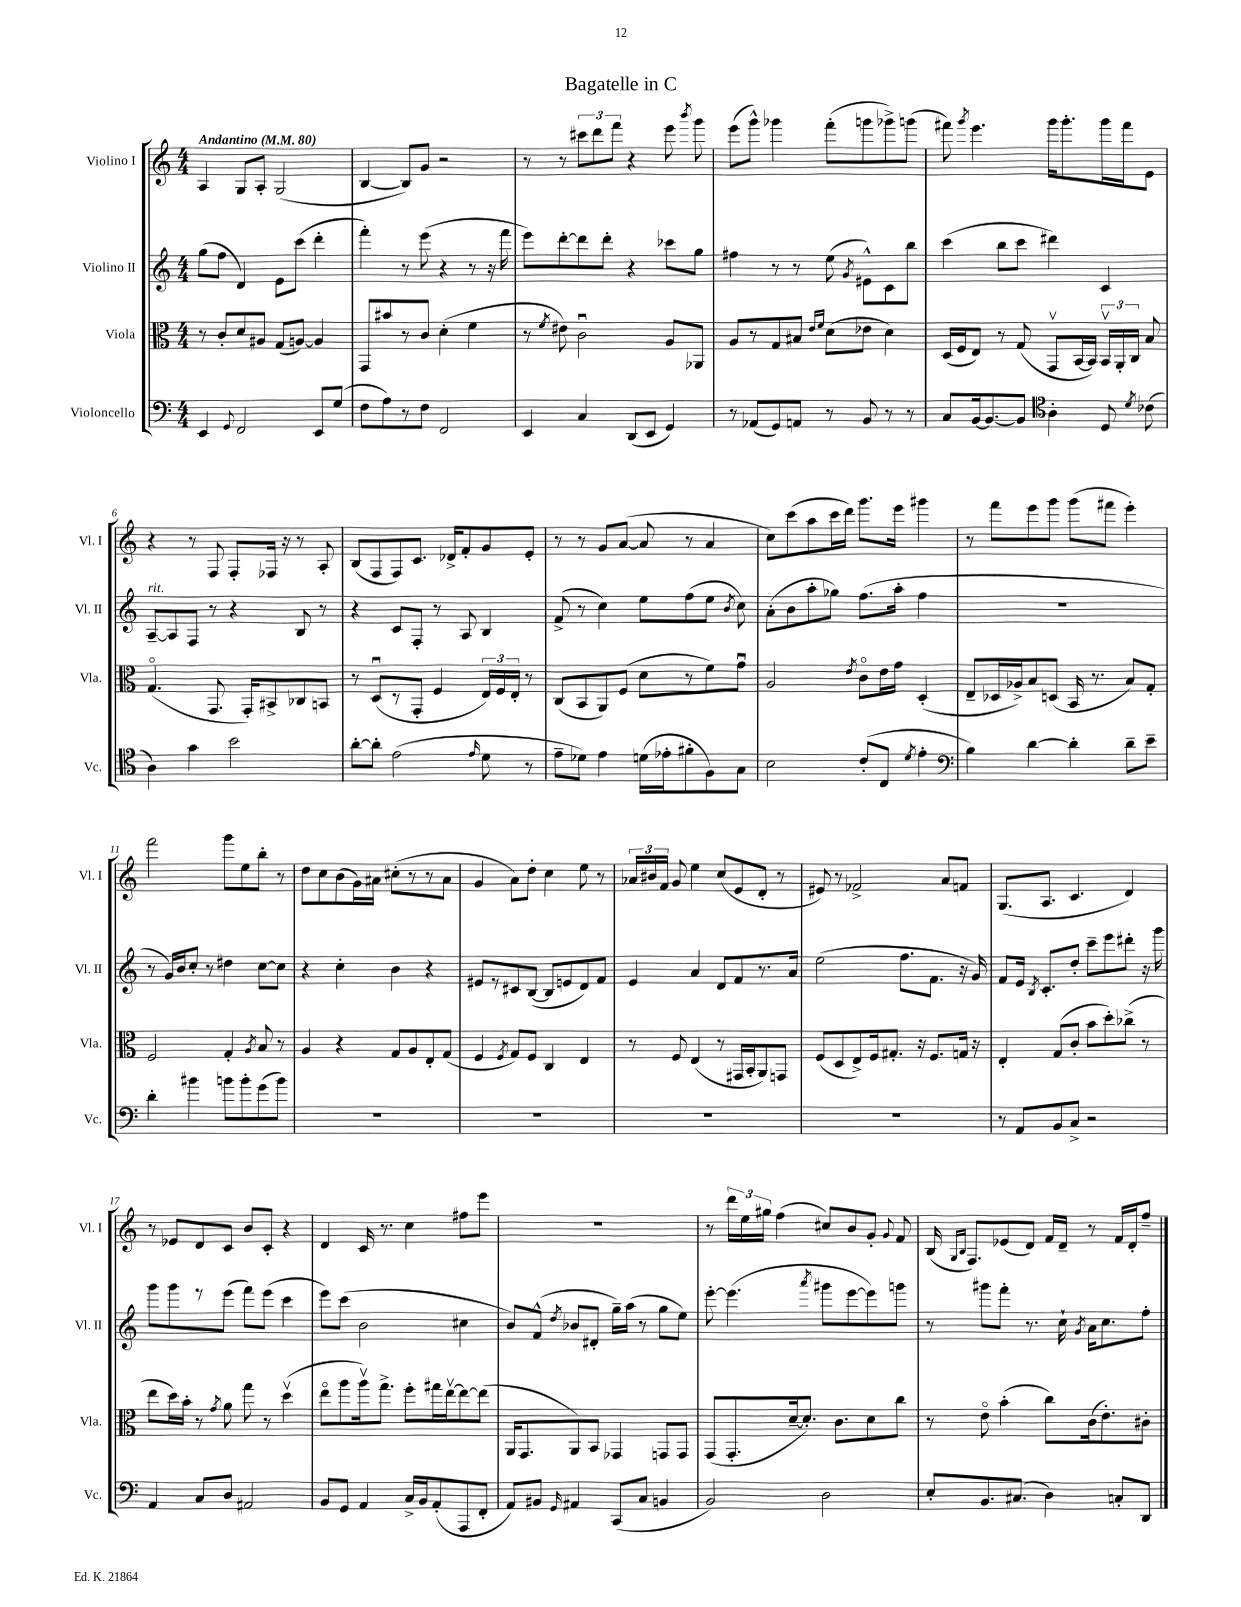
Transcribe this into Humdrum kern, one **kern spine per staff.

**kern	**kern	**kern	**kern
*staff4	*staff3	*staff2	*staff1
*clefF4	*clefC3	*clefG2	*clefG2
*k[]	*k[]	*k[]	*k[]
*M4/4	*M4/4	*M4/4	*M4/4
*MM80	*MM80	*MM80	*MM80
4EE	8r	(8gg	4A
.	8c'	8ff	.
8qqGG	.	.	.
2FF	8d	4d)	8G
.	8A#	.	8A'
.	(8G	8e	(2G
.	[8A)	(8ccc	.
8EE	4A]	4ddd'	.
(8G	.	.	.
=	=	=	=
8F	8GG	4fff')	[4B
8A)	8b#	.	.
8r	8r	8r	8B])
8F	8c	(8eee	8g
2FF	(4d'	4r	2r
.	4f	8r	.
.	.	16r	.
.	.	16fff	.
=	=	=	=
4EE	8r	8eee)	8r
.	8qf	.	.
.	8e#)	[8ddd'	8r
4C	2cu	8ddd]	12ccc#
.	.	.	12ddd
.	.	8ddd'	.
.	.	.	12fff
(8DD	.	4r	4r
8EE	.	.	.
4GG)	8A	8ccc-	8eee
.	.	.	8qbbb
.	8AA-	8gg	8ggg
=	=	=	=
8r	8A	4ff#	(8eee
(8AA-	8r	.	8ggg^^)
8GG)	8G	8r	4ggg-
8AA	8B#	8r	.
.	16qqe	.	.
.	16qqf	.	.
8r	(8d	(8ee	(8fff'
.	.	8qg	.
8BB	8e-	8e#^^)	8ggg
8r	4d)	8c	8ggg-^)
8r	.	8bb	(8ggg
=	=	=	=
8C	(16D	(4ccc	8fff#)
.	16F	.	.
.	.	.	8qggg
[16BB	8E)	.	4.eee
8.BB_	.	.	.
.	8r	8bb	.
8BB]	(8G	8ccc	.
*clefC4	*	*	*
4A'	8GGv	4ddd#)	16ggg
.	.	.	8.ggg'
.	[16BB	.	.
.	16BB])	.	.
8D	24BBv	4c	16ggg
.	24AA'	.	.
.	.	.	16fff#
.	24C	.	.
8qd	.	.	.
(8c-	8B	.	8e
=	=	=	=
4A)	(4.Go	[8A~	4r
.	.	8A]	.
4g	.	8F	8r
.	8.GG	8r	8F
2b	.	4r	8F'
.	16GG')	.	.
.	8BB#^	.	16F-
.	.	.	16r
.	8C-	8B	8r
.	8BB	8r	8A'
=	=	=	=
[8a'	8r	4r	(8B
8a']	(8Du	.	8F
(2e	8r	8c	8F)
.	8GG'	8F'	8.c
.	4F	8r	.
.	.	.	16d-^
.	.	8A	8f'
16qqe	.	.	.
8d	24E)	4B	8g
.	24F	.	.
.	24E'	.	.
8r	8r	.	8e'
=	=	=	=
8e~	(8C	(8f^	8r
8d-)	8BB	8r	8r
4e	8AA)	4cc)	8g
.	(8F	.	([8a
(16d	8d	8ee	8a]
16e-'	.	.	.
8f#'	8r	(8ff	8r
8F)	8f)	8ee	4a
.	.	8qb	.
8G	8gu	8cc)	.
=	=	=	=
2B	2A	(8a'	8cc)
.	.	8b	(8ccc
.	.	8aa'	8aa
.	.	8gg-)	16ccc
.	.	.	16ddd)
.	8qe	.	.
(8c'	8co	(8.ff	8.ggg
8C	16e	.	.
.	16g	16aa'	16eee
8qd	.	.	.
4e'	(4D'	4ff	4ggg#
=	=	=	=
*clefF4	*	*	*
4B)	8E~	1r	8r
.	16D-	.	8fff
.	16A-^)	.	.
[4d	8B	.	8eee
.	(8D	.	8ggg
4d']	16BB	.	(8ggg
.	8.r	.	.
.	.	.	8fff#
8d~	8B)	.	4eee')
8e~	8G'	.	.
=	=	=	=
4d'	2F	8r	2fff
.	.	16g)	.
.	.	16b	.
4b#	.	8cc'	.
.	.	8r	.
8b	4G'	4dd#	8ggg
8b'	.	.	8ee
.	8qA	.	.
(8g	8B	[8cc	8bb'
8b)	8r	8cc]	8r
=	=	=	=
1r	4A	4r	8dd
.	.	.	8cc
.	4r	4cc'	(8b
.	.	.	16g)
.	.	.	16a#
.	8G	4b	(8cc#'
.	8A	.	8r
.	8E'	4r	8r
.	(8G	.	8a#
=	=	=	=
1r	4F	8e#	4g
.	.	8r	.
.	8qF	.	.
.	8G)	8c#	8a)
.	8F	([8B	8dd'
.	4C	8B]	4cc
.	.	8e	.
.	4E	8d)	8ee
.	.	8f	8r
=	=	=	=
1r	8r	4e	24a-
.	.	.	24b#
.	.	.	24f
.	8F	.	8g
.	(4E	4a	4ee
.	8r	8d	(8cc
.	16GG#	8f	8e
.	16BB'	.	.
.	8AA)	8.r	8d'
.	8GG	.	8r
.	.	16a	.
=	=	=	=
1r	(8F	(2ee	8e#)
.	8D	.	8r
.	8E^)	.	2f-^
.	16F	.	.
.	8.G#'	.	.
.	.	8.ff	.
.	16r	.	.
.	8.F	8.f	.
.	.	.	8a
.	16G	16r	8f
.	16r	16g)	.
=	=	=	=
8r	4E'	8f	(8.G
8AA	.	16e	.
.	.	8qB	.
.	.	8.c'	8.A
8BB	(8G	.	.
8C^	8c'	8dd'	4.c
2r	8b	8ccc~	.
.	8dd')	8eee	.
.	(8cc-^	8ddd#'	4d)
.	8r	16r	.
.	.	16ggg	.
=	=	=	=
4AA	8ee	8ggg	8r
.	16dd)	8ggg	8e-
.	16b'	.	.
8C	8r	8r	8d
.	8qg	.	.
8D	8a	(8eee	8c
2AA#	8gg	8fff)	8b
.	8r	(8eee	8c'
.	(4ddv	4ccc	4r
=	=	=	=
8BB	8eeo	8eee)	4d
8GG	8aa	(8ccc	.
4AA	16aav)	2b	16c
.	8.gg^	.	8.r
16C^	8ff'	.	4cc
16BB	.	.	.
(8AA'	16gg#	.	.
.	[16eev	.	.
8AAA	8ee_	4cc#	8ff#
8FF'	(8ee]	.	8eee
=	=	=	=
8AA)	16AA	8b)	1r
.	8.GG	.	.
8BB#	.	(8f^^	.
16qqGG	.	8qdd	.
4AA#	8AA)	8b-	.
.	8BB	8d#'	.
(8CC	4GG-	16gg~)	.
.	.	(16aa	.
8C	.	8r	.
4BB	8GG	8gg	.
.	8GG	8ee)	.
=	=	=	=
2BB)	(8GG	[8eee'	8r
.	8.GG'	(4.eee]	24ddd
.	.	.	24ee
.	.	.	24gg#
.	.	.	(4ff
.	[16d~	.	.
.	8.d'])	.	.
.	.	8qaaa	.
2D	.	8ggg#	8cc#)
.	8.c	.	.
.	.	[8eee	8b
.	8d	8eee])	8g'
.	.	.	8qqg
.	8cc	8ggg	8f
=	=	=	=
8E'	8r	8r	(16B
.	.	.	16qqG
.	.	.	16qqB
.	.	.	8.F)
8.BB	8eo	8ggg#	.
.	(4b'	8fff'	(8e-
(8.C#	.	.	.
.	.	8.r	8d)
4D)	8cc)	.	16f
.	.	16cc`	16d~
.	.	8qg	.
.	(16c	16a	8r
.	8.e')	8.cc	.
8C'	.	.	16f
.	.	.	16d'
8DD	8c#'	8ff'	8ff~
==	==	==	==
*-	*-	*-	*-
